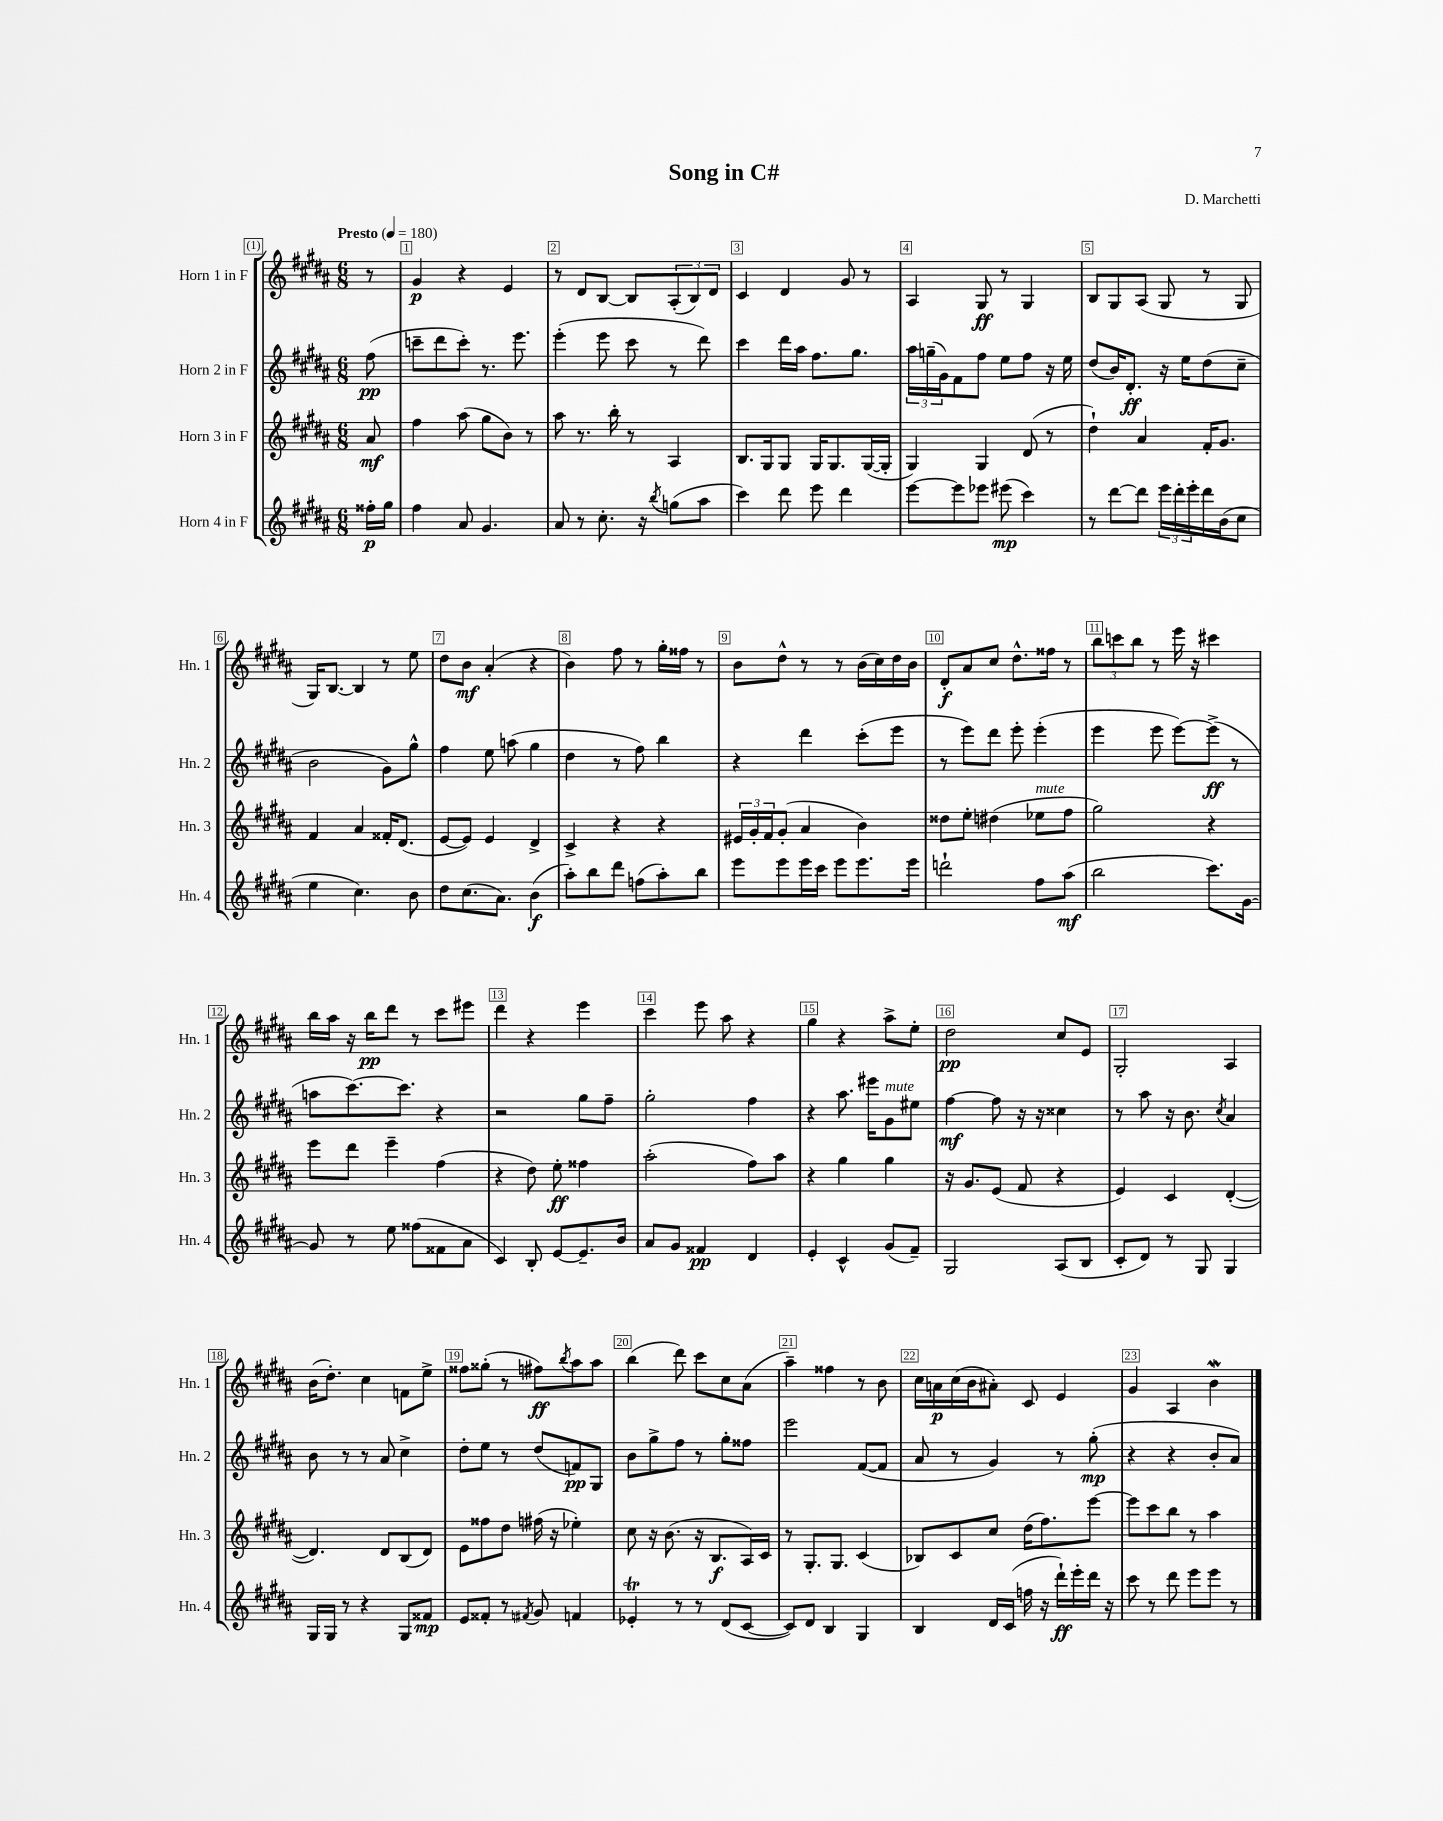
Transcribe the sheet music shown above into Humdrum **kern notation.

**kern	**kern	**kern	**kern
*staff4	*staff3	*staff2	*staff1
*clefG2	*clefG2	*clefG2	*clefG2
*k[f#c#g#d#a#]	*k[f#c#g#d#a#]	*k[f#c#g#d#a#]	*k[f#c#g#d#a#]
*M6/8	*M6/8	*M6/8	*M6/8
*MM180	*MM180	*MM180	*MM180
16ff##'	8a#	(8ff#	8r
16gg#	.	.	.
=	=	=	=
4ff#	4ff#	8ccc~	4g#
.	.	8ddd#	.
8a#	(8aa#	8ccc')	4r
4.g#	8gg#	8.r	.
.	8b)	.	4e
.	.	8.eee	.
.	8r	.	.
=	=	=	=
8a#	8aa#	(4eee'	8r
8r	8.r	.	8d#
8.cc#'	.	8eee	[8B
.	16bb'	.	.
.	8r	8ccc#	8B]
16r	.	.	.
8qbb	.	.	.
(8gg	4A#	8r	(12A#'
.	.	.	12B)
8aa#	.	8ddd#)	.
.	.	.	12d#
=	=	=	=
4ccc#)	8.B	4ccc#	4c#
.	16G#	.	.
8ddd#	8G#	16ddd#	4d#
.	.	16aa#	.
8eee	16G#	8.ff#	.
.	8.G#	.	.
4ddd#	.	.	8g#
.	.	8.gg#	.
.	([16G#	.	8r
.	16G#']	.	.
=	=	=	=
[8eee	4G#)	24aa#	4A#
.	.	(24gg~	.
.	.	24g#)	.
8eee]	.	8f#	.
8eee-	4G#	8ff#	8G#
(8eee#	.	8ee	8r
4ccc#)	(8d#	8ff#	4G#
.	8r	16r	.
.	.	16ee	.
=	=	=	=
8r	4dd#`)	(8dd#	8B
[8ddd#	.	16b)	8G#
.	.	8.d#'	.
8ddd#]	4a#	.	(8A#
24eee	.	16r	8G#
24ddd#'	.	.	.
.	.	16ee	.
24eee'	.	.	.
16ddd#	16f#'	(8dd#	8r
(16b	8.g#	.	.
8cc#	.	8cc#~	8G#
=	=	=	=
4ee	4f#	2b	16G#)
.	.	.	[8.B
4.cc#)	4a#	.	4B]
.	16f##'	8g#)	8r
.	(8.d#	.	.
8b	.	8gg#^^	8ee
=	=	=	=
8dd#	[8e	4ff#	8dd#
(8.cc#	8e])	.	8b
.	4e	8ee	(4a#'
8.a#)	.	.	.
.	.	(8aa	.
(4b	4d#^	4gg#	4r
=	=	=	=
8aa#')	4c#^	4dd#	4b)
8bb	.	.	.
8ddd#	4r	8r	8ff#
(8ff	.	8ff#)	8r
8aa#')	4r	4bb	16gg#'
.	.	.	16ff##
8bb	.	.	8r
=	=	=	=
8eee	24e#	4r	8b
.	24g#'	.	.
.	24f#	.	.
8eee	(8g#'	.	8dd#^^
16eee	4a#	4ddd#	8r
16ccc#	.	.	.
8eee	.	.	8r
8.eee	4b)	(8ccc#'	(16b
.	.	.	16cc#)
.	.	8eee	16dd#
16eee	.	.	16b
=	=	=	=
2ddd`	8dd##	8r	8d#'
.	8ee'	8eee)	8a#
.	(4dd#	8ddd#	8cc#
.	.	8eee'	8.dd#^^
8ff#	8ee-	(4eee'	.
.	.	.	16ff##
(8aa#	8ff#	.	8r
=	=	=	=
2bb	2gg#)	4eee	12bb
.	.	.	12ccc
.	.	.	12bb
.	.	8eee	8r
.	.	[8eee)	16eee
.	.	.	16r
8.ccc#)	4r	(8eee^]	4ccc#
.	.	8r	.
[16g#	.	.	.
=	=	=	=
8g#]	8eee	8aa	16bb
.	.	.	16aa#
8r	8ddd#	[8.ccc#)	16r
.	.	.	16bb
8ee	4eee~	.	8ddd#
.	.	8.ccc#]	.
(8ff##	.	.	8r
8f##	(4ff#	4r	8ccc#
8a#	.	.	8eee#
=	=	=	=
4c#)	4r	2r	4ddd#
8B'	8dd#)	.	4r
[8e	8ee'	.	.
8.e~]	4ff##	8gg#	4eee
.	.	8ff#~	.
16b	.	.	.
=	=	=	=
8a#	(2aa#'	2gg#'	4ccc#
8g#	.	.	.
4f##	.	.	8eee
.	.	.	8aa#
4d#	8ff#)	4ff#	4r
.	8aa#	.	.
=	=	=	=
4e'	4r	4r	4gg#
4c#^^	4gg#	8.aa#	4r
.	.	16eee#	.
(8g#	4gg#	8g#	8aa#^
8f#~)	.	8ee#	8ee'
=	=	=	=
2G#	16r	[4ff#	2dd#
.	8.g#	.	.
.	(8e	8ff#]	.
.	8f#	16r	.
.	.	16r	.
(8A#	4r	4cc##	8cc#
8B	.	.	8e
=	=	=	=
8c#'	4e)	8r	2G#'
8d#)	.	8aa#	.
8r	4c#	16r	.
.	.	8.b	.
8G#	.	.	.
.	.	8qcc#	.
4G#	([4d#'	4a#	4A#
=	=	=	=
16G#	4.d#])	8b	(16b
16G#	.	.	8.dd#')
8r	.	8r	.
4r	.	8r	4cc#
.	8d#	8a#	.
8G#	(8B	4cc#^	8f
8f##	8d#)	.	8ee^
=	=	=	=
8e	8e	8dd#'	8ff##
8f##'	8ff##	8ee	(8gg##'
8r	8dd#	8r	8r
8qf#	.	.	.
8g#	(16ff#	(8dd#	8ff#)
.	16r	.	.
.	.	.	8qbb
4f	4ee-')	8f)	8aa#
.	.	8G#	8aa#
=	=	=	=
4e-'	8cc#	8b	(4bb
.	16r	8gg#^	.
.	(8.b	.	.
8r	.	8ff#	8ddd#)
8r	16r	8r	8ccc#
.	8.B	.	.
(8d#	.	8gg#'	8cc#
[8c#	16A#)	8ff##	(8a#
.	16c#	.	.
=	=	=	=
8c#])	8r	2eee	4aa#~)
8d#	8.G#'	.	.
4B	.	.	4ff##
.	8.G#	.	.
4G#	(4c#	([8f#	8r
.	.	8f#]	8b
=	=	=	=
4B	8B-)	8a#	16cc#
.	.	.	16a
.	8c#	8r	(16cc#
.	.	.	16b
16d#	8cc#	4g#)	8a#')
(16c#	.	.	.
16ff	(16dd#	.	8c#
16r	8.ff#)	.	.
16ddd#`)	.	8r	4e
16eee'	.	.	.
16ddd#	[8eee	(8gg#'	.
16r	.	.	.
=	=	=	=
8ccc#	8eee]	4r	4g#
8r	8ccc#	.	.
8ddd#	8bb	4r	4A#
8eee	8r	.	.
8eee	4aa#	8b'	4b
8r	.	8a#)	.
==	==	==	==
*-	*-	*-	*-
